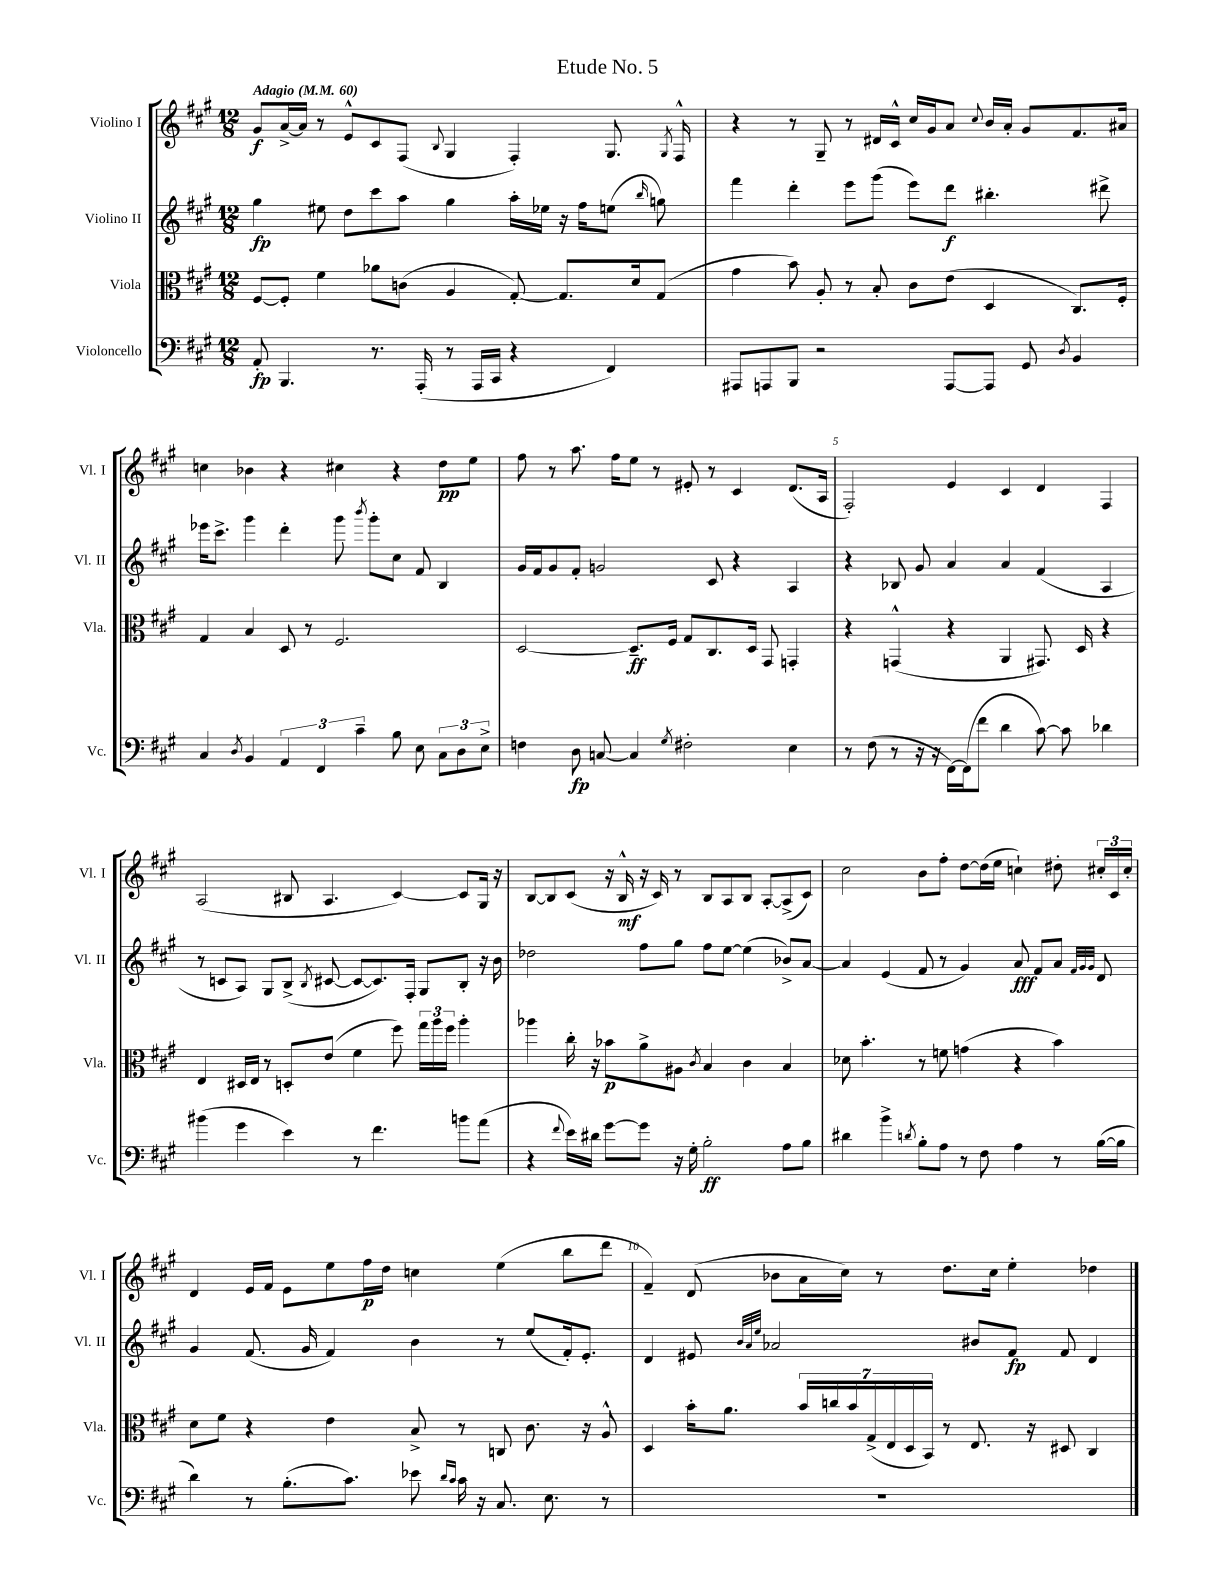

**kern	**kern	**kern	**kern
*staff4	*staff3	*staff2	*staff1
*clefF4	*clefC3	*clefG2	*clefG2
*k[f#c#g#]	*k[f#c#g#]	*k[f#c#g#]	*k[f#c#g#]
*M12/8	*M12/8	*M12/8	*M12/8
*MM60	*MM60	*MM60	*MM60
8AA'	[8F#	4gg#	8g#
4.BBB	8F#']	.	[16a^
.	.	.	16a]
.	4f#	8ee#	8r
.	.	8dd	8e^^
8.r	8a-	8ccc#	8c#
.	(8c	8aa	(8F#
(16AAA'	.	.	.
.	.	.	8qqB
8r	4A	4gg#	4G#
16AAA	.	.	.
16CC#	.	.	.
4r	[8G#')	16aa'	4F#')
.	.	16ee-	.
.	8.G#]	16r	.
.	.	16ff#	.
4FF#)	.	(8ee	8.G#
.	16d	.	.
.	.	16qqbb	.
.	(8G#	8gg)	.
.	.	.	8qG#
.	.	.	16F#^^
=	=	=	=
8AAA#	4g#	4fff#	4r
8AAA	.	.	.
8BBB	8b)	4ddd'	8r
2r	8A'	.	8G#~
.	8r	8eee	8r
.	8B'	(8ggg#	16d#
.	.	.	16c#^^
.	8c#	8eee)	16cc#
.	.	.	16g#
[8AAA	(8e	8ddd	8a
.	.	.	8qqcc#
8AAA]	4D	4.bb#'	16b
.	.	.	16a'
8GG#	.	.	8g#
8qD	.	.	.
4BB	8.C#)	.	8.f#
.	.	8ddd#^	.
.	16F#'	.	16a#
=	=	=	=
4C#	4G#	16eee-	4cc
.	.	8.ccc#^	.
8qD	.	.	.
4BB	4B	4ggg#	4b-
6AA	8D	4ddd'	4r
.	8r	.	.
6FF#	.	.	.
.	2.F#	8ggg#	4cc#
6c#~	.	.	.
.	.	8qbbb	.
.	.	8ggg#'	.
8B	.	8cc#	4r
8E	.	8f#	.
12C#	.	4B	8dd
12D	.	.	.
.	.	.	8ee
12E^	.	.	.
=	=	=	=
4F	[2D	16g#	8ff#
.	.	16f#	.
.	.	8g#	8r
8D	.	8f#'	8.aa
[8C	.	2g	.
.	.	.	16ff#
4C]	8.D~]	.	8ee
.	.	.	8r
.	16F#	.	.
8qG#	.	.	.
2F#'	8G#	.	8e#'
.	8.C#	8c#	8r
.	.	4r	4c#
.	16D	.	.
.	8GG#	.	.
4E	4GG'	4A	(8.d
.	.	.	16A
=	=	=	=
8r	4r	4r	2F#')
(8F#	.	.	.
8r	(4GG^^	8B-	.
16r	.	8g#	.
16r	.	.	.
[16FF#)	4r	4a	4e
(16FF#]	.	.	.
8f#	.	.	.
4d	4AA	4a	4c#
[8c#)	8.GG#)	(4f#	4d
8c#]	.	.	.
.	16D	.	.
4d-	4r	4A	4F#
=	=	=	=
(4b#	4E	8r	(2A
.	.	8c	.
4g#	16D#	8A)	.
.	16E	.	.
.	8r	8G#	.
4e)	8D'	(8B^	8B#
.	.	8qB	.
.	(8e	[8c#	4.A
8r	4f#	8c#_	.
4.f#	.	8.c#])	.
.	8ff#)	.	[4c#)
.	.	16F#'	.
.	24gg#	8G#	.
.	24aa	.	.
.	24ff#	.	.
8b	4aa'	8B'	8c#]
(8a	.	16r	16G#
.	.	16b	16r
=	=	=	=
4r	4aa-	2dd-	[8B
.	.	.	8B]
8qqf#	.	.	.
16e)	16cc#'	.	(8c#
16d#	16r	.	.
[8g#	8b-	.	16r
.	.	.	16B^^
8g#]	8a^	8ff#	16r
.	.	.	16c#)
16r	8A#	8gg#	8r
16G#'	.	.	.
.	8qc#	.	.
2B'	4B	8ff#	8B
.	.	[8ee	8A
.	4c#	(4ee]	8B
.	.	.	[8A'
8A	4B	8b-^)	(8A^]
8B	.	[8a	8c#)
=	=	=	=
4d#	8d-	4a]	2cc#
.	4.b'	.	.
4b^	.	(4e	.
8qd	.	.	.
8B'	8r	8f#	8b
8A	8f	8r	8ff#'
8r	(4g	4g#)	[8dd
8F#	.	.	(16dd]
.	.	.	16ee
4A	4r	8a	4cc`)
.	.	8f#	.
8r	4b)	8a	8dd#'
.	.	32qqf#	.
.	.	32qqg#	.
.	.	32qqg#	.
([16B	.	8d	24cc#'
.	.	.	24c#
16B]	.	.	.
.	.	.	24cc#'
=	=	=	=
4d)	8d	4g#	4d
.	8f#	.	.
8r	4r	(8.f#	16e
.	.	.	16f#
(8.B'	.	.	8e
.	.	16g#	.
.	4e	4f#)	8ee
8.c#)	.	.	.
.	.	.	16ff#
.	.	.	16dd
8e-	8B^	4b	4cc
16qqd	.	.	.
16qqc#	.	.	.
16c#	8r	.	.
16r	.	.	.
8.C#	8C	8r	(4ee
.	8.c#	(8ee	.
8.E	.	.	.
.	.	16f#')	8bb
.	16r	8.e'	.
8r	8A^^	.	8ddd
=	=	=	=
1.r	4D	4d	4f#~)
.	16b'	8e#	(8d
.	8.a	.	.
.	.	32qqb	.
.	.	32qqa	.
.	.	32qqee	.
.	.	2a-	8b-
.	28b	.	16a
.	28cc	.	.
.	.	.	16cc#)
.	28b	.	.
.	(28G#^	.	.
.	.	.	8r
.	28E	.	.
.	28D	.	.
.	28BB)	.	.
.	8r	.	8.dd
.	8.E	8b#	.
.	.	.	16cc#
.	.	8f#	4ee'
.	16r	.	.
.	8D#	8f#	.
.	4C#	4d	4dd-
==	==	==	==
*-	*-	*-	*-
